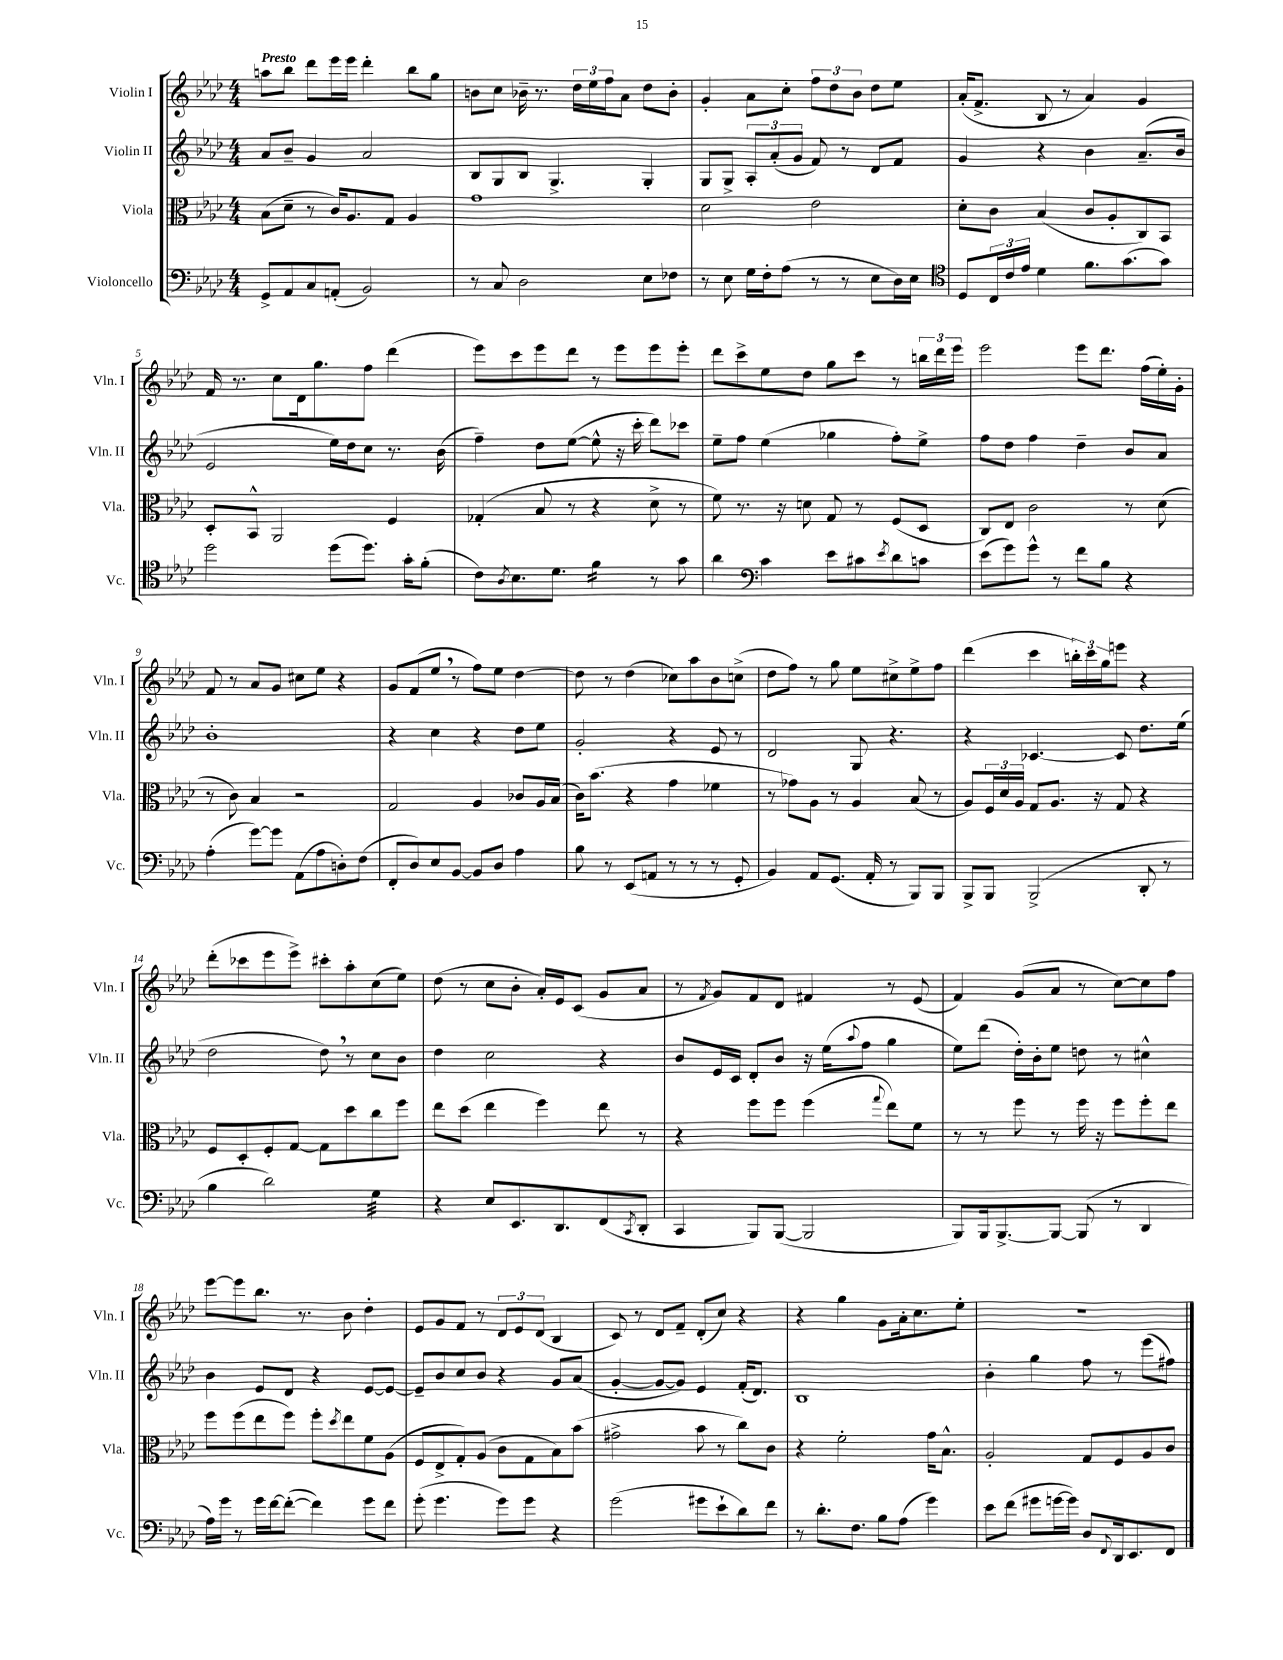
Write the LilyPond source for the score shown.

<<
\new StaffGroup <<
\new Staff = "s0" \with { instrumentName = "Violin I" shortInstrumentName = "Vln. I" } {
    \clef treble \key aes \major \numericTimeSignature \time 4/4 \tempo "Presto"
    a''8 bes''8 des'''8 ees'''16 ees'''16 des'''4-. bes''8 g''8 |
    b'8 c''8 bes'16-- r8. \tuplet 3/2 { des''16 ees''16 f''16 } aes'8 des''8 bes'8-. |
    g'4-. aes'8 c''8-. \tuplet 3/2 { f''8 des''8 bes'8 } des''8 ees''8 |
    aes'16-.( f'8.-> bes8 r8 aes'4) g'4 |
    f'16 r8. c''8 des'16 g''8. f''8 des'''4( |
    ees'''8) c'''8 ees'''8 des'''8 r8 ees'''8 ees'''8 ees'''8-. |
    des'''8 c'''8-> ees''8 des''8 g''8 c'''8 r8 \tuplet 3/2 { b''16 des'''16 ees'''16 } |
    ees'''2 ees'''8 des'''8. f''16( ees''16-.) g'16-. |
    f'8 r8 aes'8 g'8 cis''8 ees''8 r4 |
    g'8 f'8( ees''8 \breathe r8 f''8) ees''8 des''4~ |
    des''8 r8 des''4( ces''8) aes''8 bes'8 c''8->( |
    des''8 f''8) r8 g''8 ees''8 cis''8-> ees''8-> f''8 |
    des'''4( c'''4 \tuplet 3/2 { b''16-.) c'''16 g''16 } e'''8 r4 |
    des'''8-.( ces'''8 ees'''8 ees'''8->) cis'''8-. aes''8-. c''8( ees''8) |
    des''8( r8 c''8 bes'8-. aes'16-.) ees'16 c'8( g'8 aes'8 |
    r8 \acciaccatura { f'8 } g'8) f'8 des'8 fis'4 r8 ees'8( |
    f'4) g'8( aes'8 r8 c''8~) c''8 f''8 |
    ees'''8~ ees'''8 bes''8. r8. bes'8 des''4-. |
    ees'8 g'8 f'8 r8 \tuplet 3/2 { des'8 ees'8 des'8( } bes4 |
    c'8) r8 des'8 f'8-- des'8-.( c''8) r4 |
    r4 g''4 g'8 aes'16-. c''8. ees''8-. |
    R1 \bar "|." |
}
\new Staff = "s1" \with { instrumentName = "Violin II" shortInstrumentName = "Vln. II" } {
    \clef treble \key aes \major \numericTimeSignature \time 4/4
    aes'8 bes'8-- g'4 aes'2 |
    bes8 g8 bes8 g4.-> g4-. |
    g8 g8-> \tuplet 3/2 { aes8-. aes'8-.( g'8 } f'8) r8 des'8 f'8 |
    g'4 r4 bes'4 aes'8.--( bes'16 |
    ees'2 ees''16) des''16 c''8 r8. bes'16( |
    f''4--) des''8 ees''8~( ees''8-^ r16 c'''16-. des'''8) ces'''8 |
    ees''8-- f''8 ees''4( ges''4 f''8-.) ees''8-> |
    f''8 des''8 f''4 des''4-- bes'8 aes'8 |
    bes'1-. |
    r4 c''4 r4 des''8 ees''8 |
    g'2-. r4 ees'8 r8 |
    des'2 g8 r4. |
    r4 ces'4.~ ces'8 des''8. ees''16( |
    des''2 des''8) \breathe r8 c''8 bes'8 |
    des''4 c''2 r4 |
    bes'8 ees'16 c'16 des'8-. bes'8 r16 ees''16( \appoggiatura { aes''8 } f''8 g''4 |
    ees''8) des'''8( des''16-.) bes'16-. ees''8 d''8 r8 cis''4-^ |
    bes'4 ees'8 des'8 r4 ees'8~ ees'8~ |
    ees'8-- bes'8 c''8 bes'8 r4 g'8 aes'8( |
    g'4~-. g'8~ g'8) ees'4 f'16-.( des'8.) |
    bes1 |
    bes'4-. g''4 f''8 r8 ees'''8( fis''8) \bar "|." |
}
\new Staff = "s2" \with { instrumentName = "Viola" shortInstrumentName = "Vla." } {
    \clef alto \key aes \major \numericTimeSignature \time 4/4
    bes8( des'8-- r8 c'16) aes8. g8 aes4 |
    g'1 |
    des'2 ees'2 |
    des'8-. c'8 bes4( c'8 aes8-. c8) bes,8 |
    des8-. bes,8-^ aes,2 f4 |
    ges4-.( bes8 r8 r4 des'8-> r8 |
    f'8) r8. r16 d'8 g8 r8 f8( des8 |
    c8) ees8 c'2 r8 des'8( |
    r8 c'8) bes4 r2 |
    g2 aes4 ces'8 aes16 bes16( |
    c'16) bes'8.( r4 g'4 fes'4 |
    r8 ges'8) aes8 r8 aes4 bes8( r8 |
    aes8) \tuplet 3/2 { f16 des'16 aes16 } g8 aes8. r16 g8 r4 |
    f8 des8-. f8-. g8~ g8 des''8 c''8 f''8 |
    ees''8 des''8( ees''4 f''4) ees''8 r8 |
    r4 f''8 f''8 f''4( \appoggiatura { g''8 } ees''8) f'8 |
    r8 r8 f''8 r8 f''16 r16 f''8 f''8-. ees''8 |
    f''8 f''8( ees''8 f''8) f''8-. \acciaccatura { des''8 } ees''8 f'8 aes8( |
    f8 ees8-> g8-.) aes8( c'8 g8 bes8) bes'8( |
    gis'2-> bes'8 r8 c''8) c'8 |
    r4 f'2-. g'16 bes8.-^ |
    aes2-. g8 f8 aes8 c'8 \bar "|." |
}
\new Staff = "s3" \with { instrumentName = "Violoncello" shortInstrumentName = "Vc." } {
    \clef bass \key aes \major \numericTimeSignature \time 4/4
    g,8-> aes,8 c8 a,8-.( bes,2) |
    r8 c8 des2 ees8 fes8 |
    r8 ees8 g16 f16-. aes8( r8 r8 ees8 des16) ees16 |
    \clef tenor des8 \tuplet 3/2 { c16 c'16 ees'16 } des'4 f'8. g'8.( g'8) |
    des''2 des''8( des''8.) g'16-. f'8-.( |
    c'8) \acciaccatura { aes8 } bes8. des'8. f'4:16 r8 g'8 |
    aes'4 \clef bass c'4 ees'8 cis'8 \acciaccatura { ees'8 } des'8 c'8 |
    ees'8( g'8) g'8-^ r8 f'8 bes8 r4 |
    aes4-.( g'8~) g'8 aes,8( aes8 d8-.) f8( |
    f,8-. des8) ees8 bes,8~ bes,8 des8 aes4 |
    bes8 r8 ees,8( a,8 r8 r8 r8 g,8-. |
    bes,4) aes,8 g,8.( aes,16-. r8 bes,,8) bes,,8 |
    bes,,8-> bes,,8 bes,,2->( des,8-. r8 |
    bes4 des'2) g4:32 |
    r4 ees8 ees,8. des,8. f,8( \acciaccatura { c,8 } des,8-. |
    c,4 bes,,8) bes,,8~( bes,,2 |
    bes,,8) bes,,16 bes,,8.~-> bes,,8~ bes,,8( r8 des,4 |
    aes16) g'16 r8 g'16 f'16~ f'8~-.( f'4) g'8 f'8 |
    g'8-.( g'4. g'8) g'8 r4 |
    g'2( gis'8 ees'8-! des'8) f'8 |
    r8 des'8.-. f8. bes8 aes8( g'4) |
    ees'8 f'8( gis'8 g'16~ g'16) des8 \appoggiatura { f,8 } des,16 ees,8. f,8 \bar "|." |
}
>>
>>
